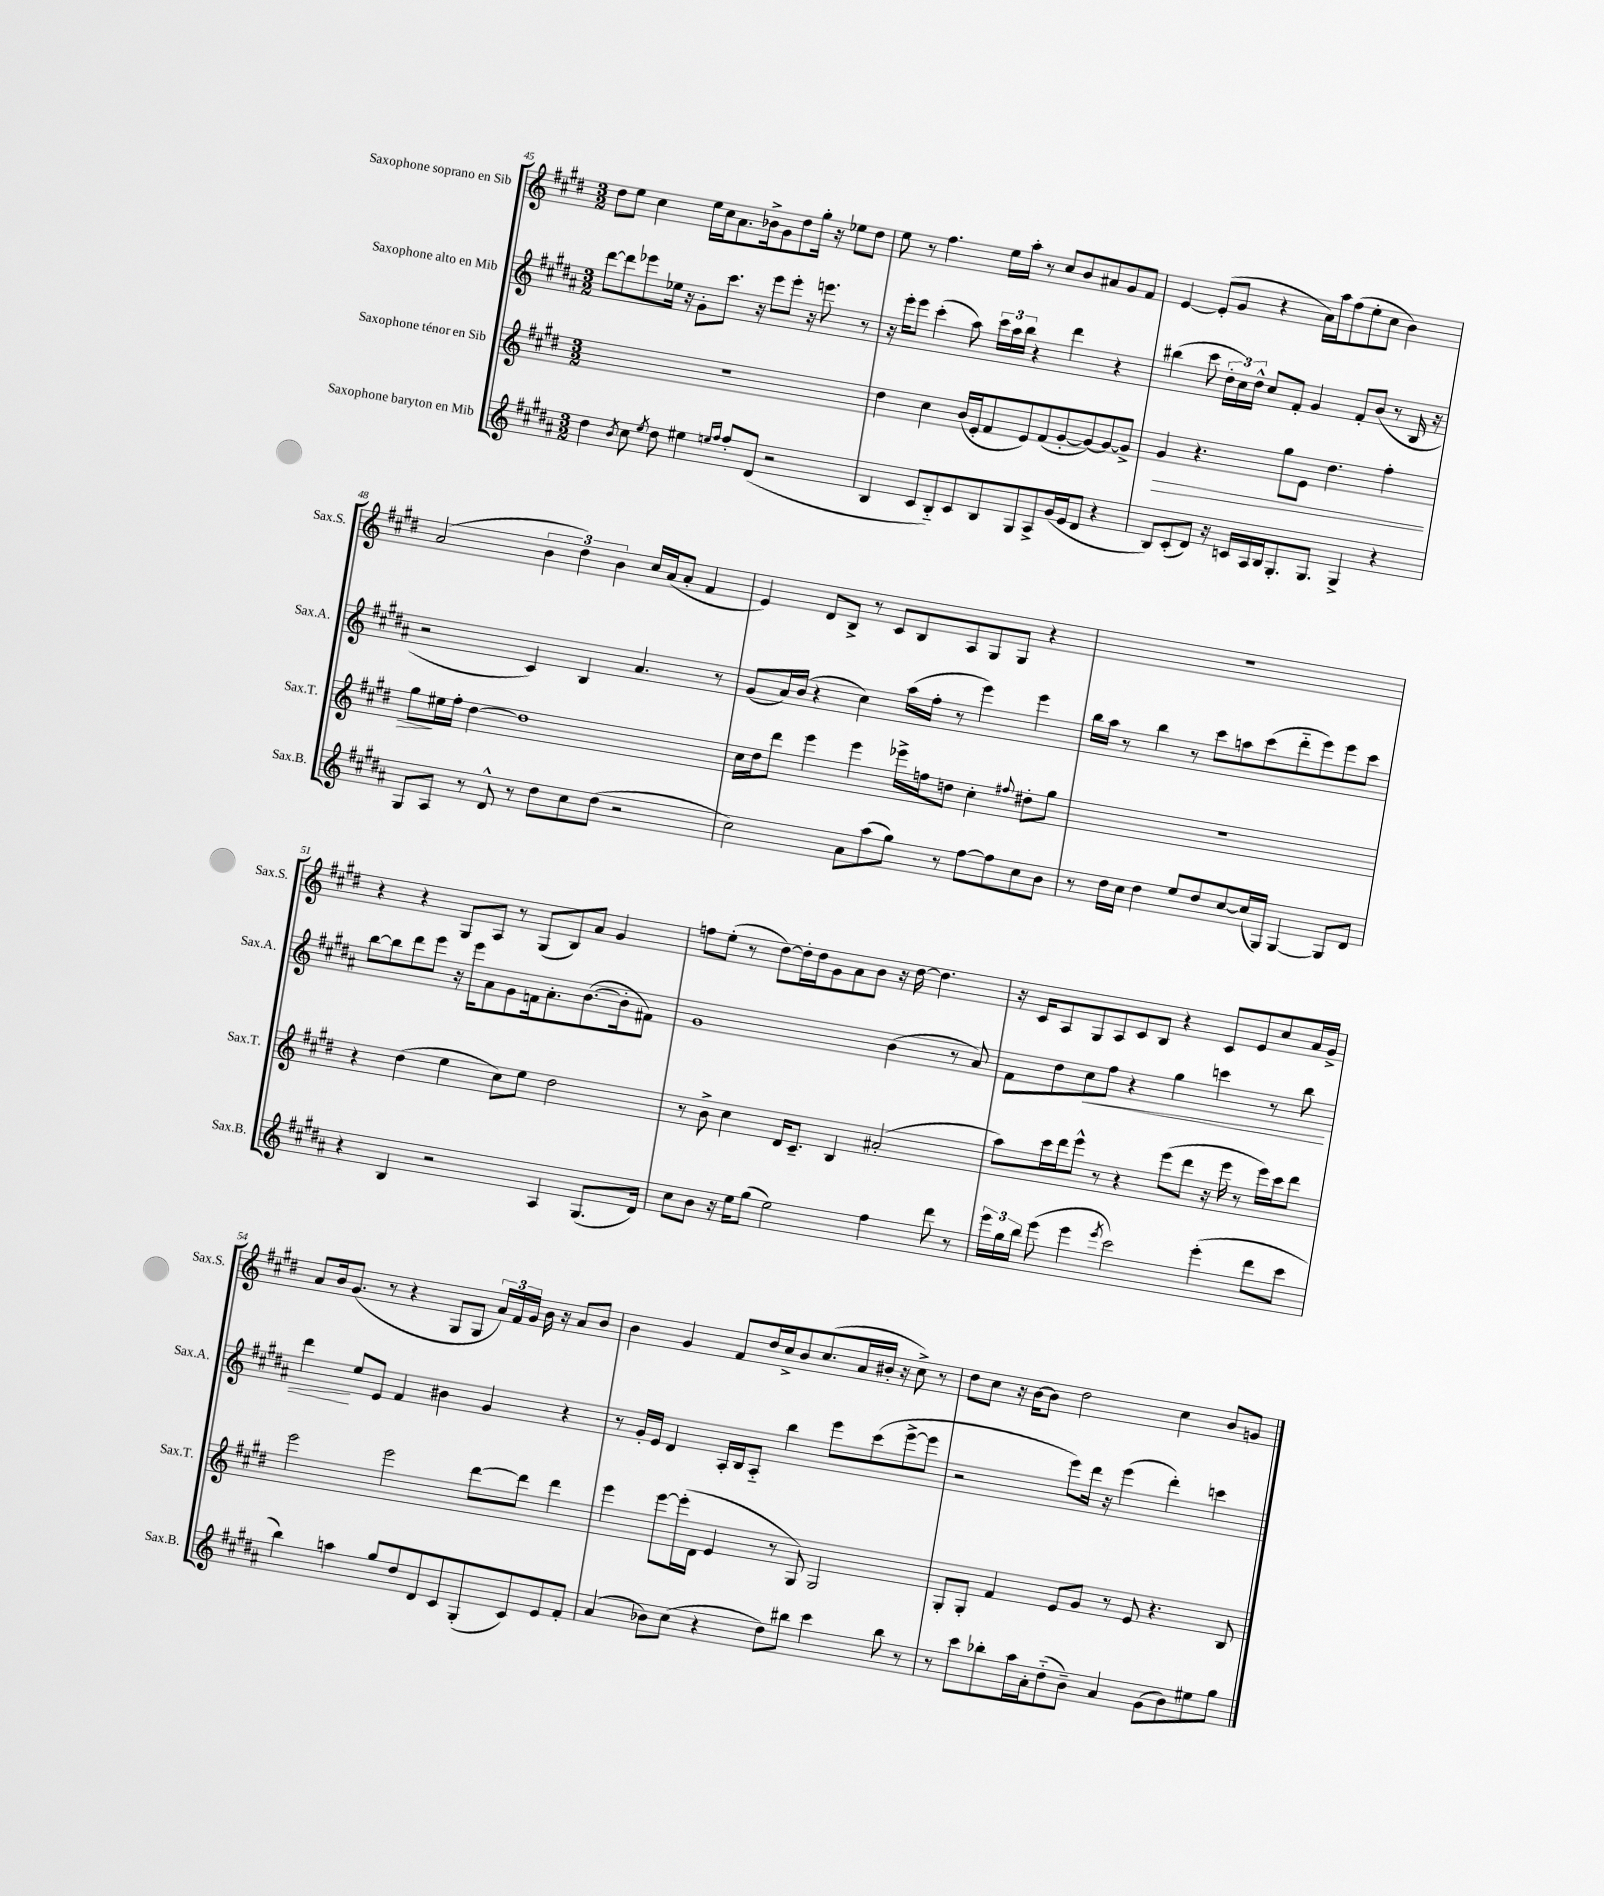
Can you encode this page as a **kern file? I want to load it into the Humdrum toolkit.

**kern	**kern	**kern	**kern
*staff4	*staff3	*staff2	*staff1
*clefG2	*clefG2	*clefG2	*clefG2
*k[f#c#g#d#a#]	*k[f#c#g#d#]	*k[f#c#g#d#a#]	*k[f#c#g#d#]
*M3/2	*M3/2	*M3/2	*M3/2
4dd#	1.r	[8ddd#	8dd#
.	.	8ddd#]	8ee
8qb	.	.	.
8cc#	.	8eee-	4cc#
8qee	.	.	.
8dd#	.	16ee-	.
.	.	16r	.
4ee#	.	8g#'	16ee
.	.	.	16cc#
.	.	8.ccc#	8.a
16qqee	.	.	.
16qqff#	.	.	.
8ff#'	.	.	.
.	.	16r	16b-^
(8d#	.	8eee-	8g#
2r	.	8eee-'	8dd#
.	.	16r	16gg#'
.	.	8.eee	16r
.	.	.	8ee-
.	.	8r	8dd#
=	=	=	=
4B	4dd#	16r	8ee
.	.	16eee'	.
.	.	8eee	8r
8c#	4cc#	(4ccc#'	4.ff#
8B'~)	.	.	.
8c#	(16b	8aa#)	.
.	16e'	.	.
8B	8f#	24ccc#	16ee
.	.	24aa#	.
.	.	.	16aa'
.	.	24bb	.
8G#	8e)	4r	8r
8A#^	(8f#	.	8cc#
(16g#	[8g#'	4ddd#	8b
16e	.	.	.
8d#	8g#_)	.	8a#
4r	8g#_	4r	8g#
.	8g#^]	.	8f#
=	=	=	=
8B)	4g#	(4bb#	[4e
(8c#'	.	.	.
8d#)	4.r	8ccc#	(8e']
16r	.	24dd#'	8g#
.	.	24cc#)	.
16c	.	.	.
.	.	24dd#^^	.
16A#	.	8cc#	4r
16B	.	.	.
8.G#'	8gg#	8f#'	.
.	8e	4g#	16a)
8.G#	.	.	16aa
.	4.dd#	.	(8ff#
4G#^	.	8f#'	8ee'
.	.	(8b	8cc#
4r	4ff#'	8r	4b)
.	.	16B	.
.	.	16r	.
=	=	=	=
8G#	8gg#	2r	(2a
8A#	16ee#	.	.
.	16ff#'	.	.
8r	[4dd#	.	.
8d#^^	.	.	.
8r	1dd#]	4c#)	6b
8dd#	.	.	.
.	.	.	6dd#)
8cc#	.	4B	.
.	.	.	6b
(8dd#	.	.	.
2r	.	4.a#	16cc#
.	.	.	(16a
.	.	.	8a'
.	.	.	4f#
.	.	8r	.
=	=	=	=
2cc#)	16cc#	(8g#	4e)
.	16dd#	.	.
.	8ddd#	16a#)	.
.	.	(16b	.
.	4eee	4r	8d#
.	.	.	8B^
8a#	4eee	4cc#)	8r
(8aa#	.	.	8c#
8gg#)	16eee-^	(16aa#	8B
.	16ff	16ff#'	.
8r	8dd	8r	8A
[8ff#	4cc#'	4eee)	8G#
8ff#]	.	.	8G#
.	8qqff#	.	.
8cc#	8dd#'	4eee	4r
8b	8gg#	.	.
=	=	=	=
8r	1.r	16bb	1.r
.	.	16aa#	.
16dd#	.	8r	.
16cc#	.	.	.
4dd#	.	4bb	.
8ee	.	8r	.
8dd#	.	8ccc#	.
[8cc#	.	8aa	.
(16cc#]	.	(8ccc#	.
16G#)	.	.	.
[4G#	.	8ddd#'~	.
.	.	8eee)	.
8G#]	.	8eee	.
8d#	.	8ccc#	.
=	=	=	=
4r	4r	[8bb	4r
.	.	8bb]	.
4B	(4dd#	8ddd#	4r
.	.	8eee	.
2r	4ee	16r	8G#
.	.	16eee	.
.	.	8a#	8A
.	8cc#)	8g#	8r
.	8ee	16f	(8G#
.	.	8.a#'	.
4A#	2dd#	.	8B)
.	.	([8.b	8a
(8.G#	.	.	4g#
.	.	16b']	.
.	.	8f#)	.
16d#)	.	.	.
=	=	=	=
8cc#	8r	1g#	8ff
8b	8b^	.	(8ee'
16r	4cc#	.	8r
16ee	.	.	.
(8gg#	.	.	[8dd#)
2ee)	16d#	.	16dd#']
.	8.c#~	.	16dd#
.	.	.	8g#
.	4B	.	8a
.	.	.	8b
4ff#	(2a#'	(4b	16r
.	.	.	[16dd#
.	.	.	4.dd#]
8ddd#	.	8r	.
8r	.	8a#)	.
=	=	=	=
24eee	8aa)	8f#	16r
24gg#	.	.	.
.	.	.	16c#
24bb	.	.	.
(8eee	16ccc#	8dd#	8A
.	16ddd#	.	.
4eee	8eee^^	8cc#	8G#
.	8r	8ff#	8A
8qeee	.	.	.
2ccc#)	4r	4r	8c#
.	.	.	8B
.	(8eee	4gg#	4r
.	8ddd#	.	.
(4eee'	16r	4ccc	8c#
.	16eee	.	.
.	8r	.	8e
8ddd#	16eee)	8r	8cc#
.	16ccc#	.	.
8ccc#	8ddd#	8bb	16a
.	.	.	16g#^
=	=	=	=
4bb)	2eee	4ddd#	8a
.	.	.	16b
.	.	.	(8.g#
4aa	.	8ee	.
.	.	8e	8r
8gg#	2eee	4f#	4r
8dd#	.	.	.
8d#	.	4b#	8G#
8c#	.	.	8G#
(8G#'	[8ddd#	4g#	24a)
.	.	.	24f#
.	.	.	24g#
8c#)	8ddd#]	.	16b
.	.	.	16r
8e	4ddd#	4r	8a
8f#'	.	.	8b
=	=	=	=
(4a#	4eee	8r	4b
.	.	16g#'	.
.	.	16e	.
8b-)	[8eee	4d#	4g#
(8cc#	(16eee']	.	.
.	16d#	.	.
4r	4e	16A#'	8f#
.	.	16B	.
.	.	8A#'~	16dd#
.	.	.	16cc#^
8dd#)	8r	4bb	8b
8bb#	8G#)	.	(8.cc#
4ccc#	2G#	8eee	.
.	.	.	16a
.	.	(8ccc#	16b#'
.	.	.	16r
8bb#	.	[8eee^	8cc#^)
8r	.	8eee]	8r
=	=	=	=
8r	8G#'	2r	8dd#
8ccc#	8G#'	.	8cc#
8bb-'	4f#	.	16r
.	.	.	[16b
16aa#	.	.	8b]
16a#'	.	.	.
(8dd#'~	8e	8eee)	2dd#
8b~)	8g#	16ddd#	.
.	.	16r	.
4a#	8r	(4eee	.
.	8e	.	.
(8g#	4.r	4ddd#')	4cc#
8b)	.	.	.
8ee#	.	4ccc	8b
8gg#	8B	.	8g
==	==	==	==
*-	*-	*-	*-
